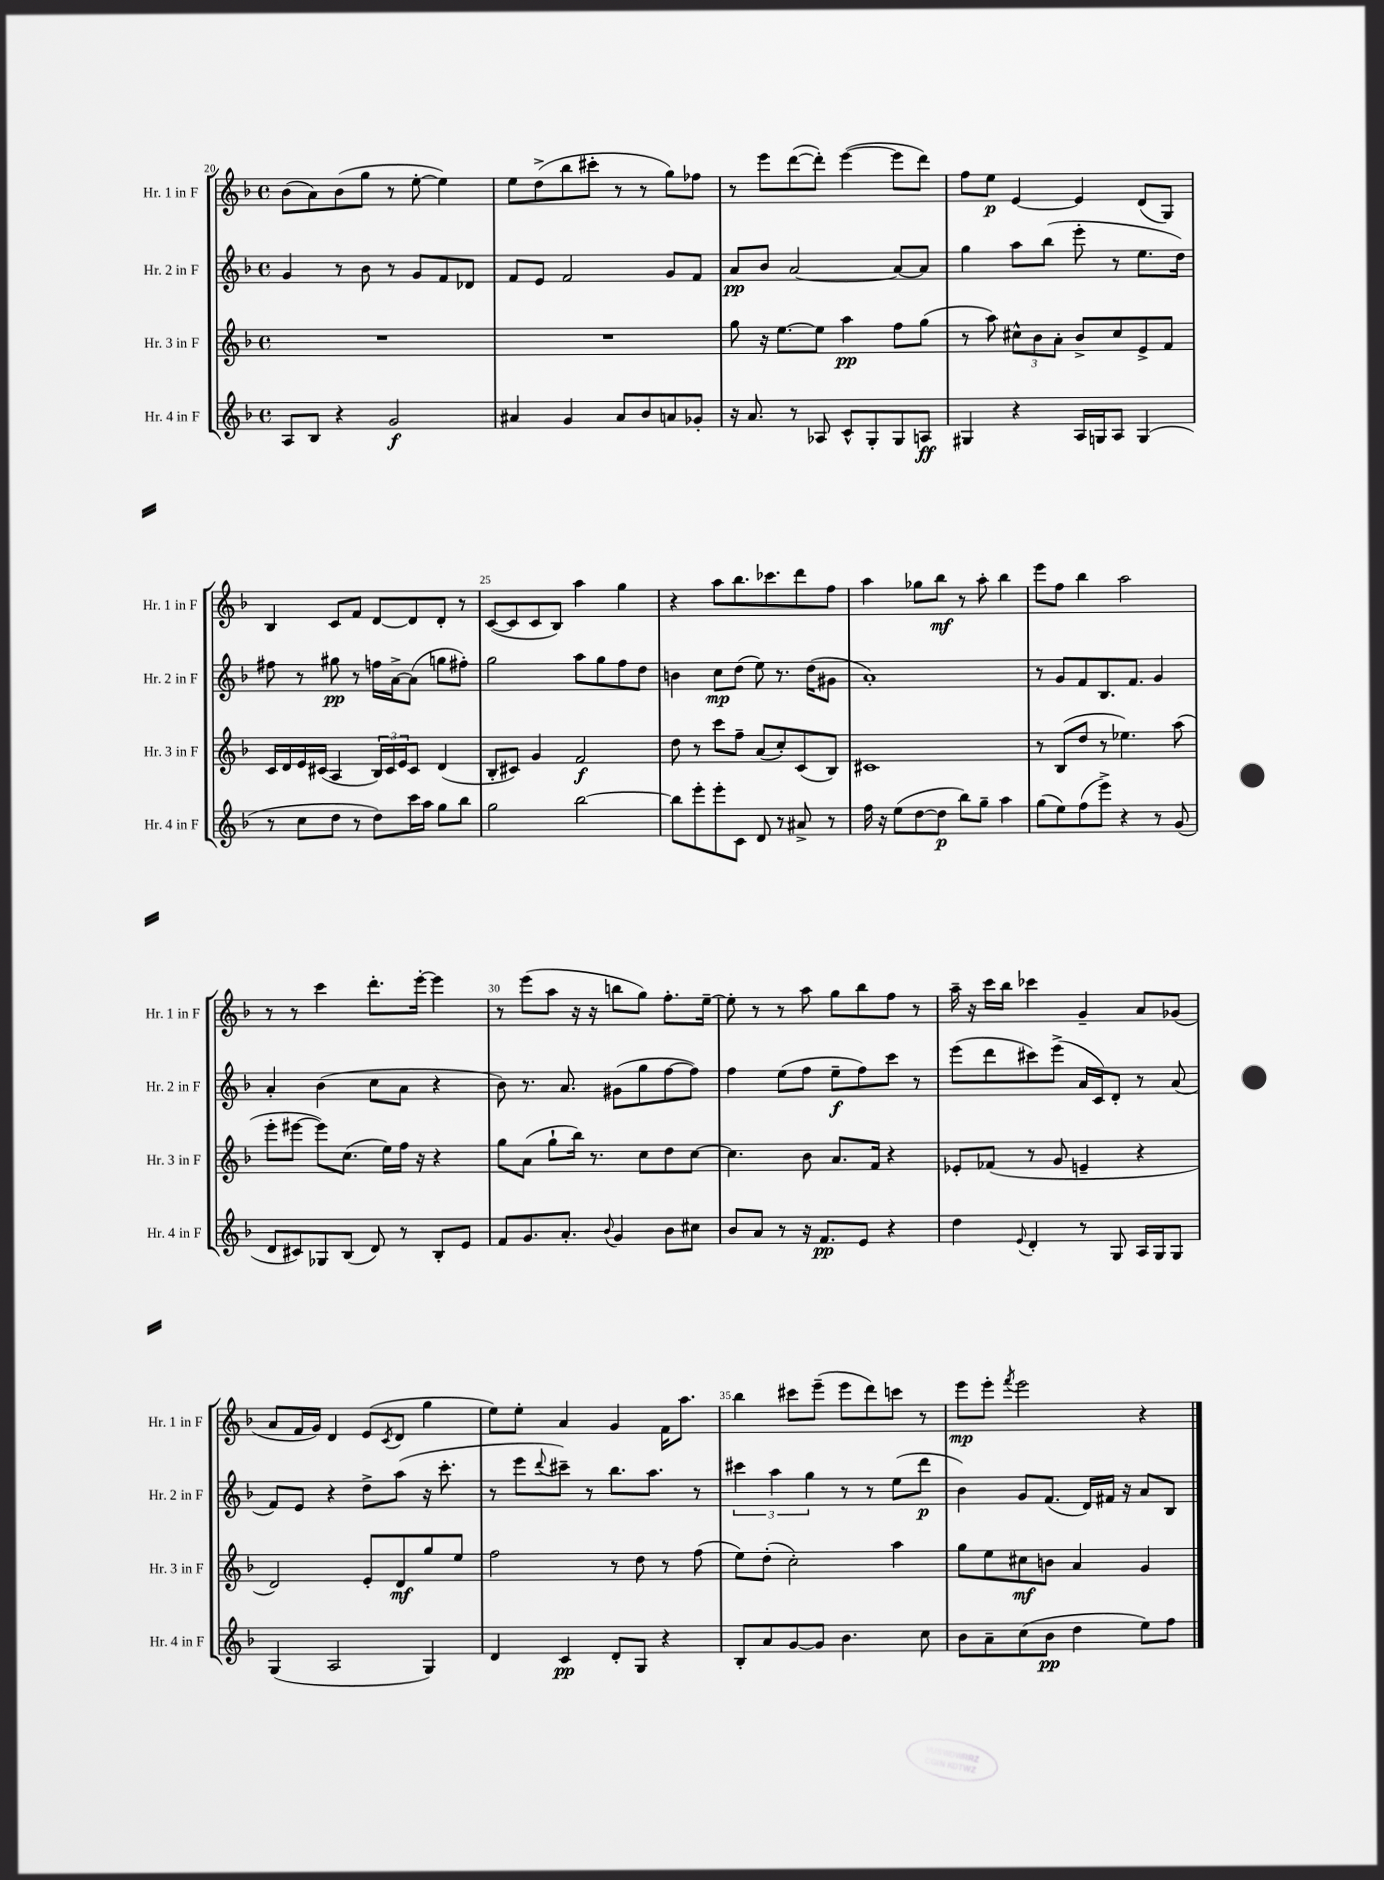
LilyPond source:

<<
\new StaffGroup <<
\new Staff = "s0" \with { instrumentName = "Hr. 1 in F" shortInstrumentName = "Hr. 1 in F" } {
    \clef treble \key f \major \defaultTimeSignature \time 4/4
    bes'8( a'8) bes'8( g''8 r8 e''8~-. e''4) |
    e''8 d''8->( bes''8 cis'''8-. r8 r8 g''8) fes''8 |
    r8 e'''8 d'''8~( d'''8-.) e'''4~( e'''8 d'''8) |
    f''8 e''8\p e'4~ e'4 d'8( g8) |
    bes4 c'8 f'8 d'8~ d'8 d'8-. r8 |
    c'8~( c'8 c'8 bes8) a''4 g''4 |
    r4 a''8 bes''8. ces'''8. d'''8 f''8 |
    a''4 ges''8 bes''8\mf r8 a''8-. bes''4 |
    e'''8 f''8 bes''4 a''2 |
    r8 r8 c'''4 d'''8.-. e'''16~-. e'''4 |
    r8 e'''8( a''8 r16 r16 b''8 g''8) f''8.-. e''16~-- |
    e''8-. r8 r8 a''8 g''8 bes''8 f''8 r8 |
    a''16-- r16 c'''16 bes''16 ces'''4 g'4-- a'8 ges'8( |
    a'8 f'16 g'16) d'4 e'8( \acciaccatura { c'8 } d'8 g''4 |
    e''8) e''8-. a'4 g'4 f'16 a''8. |
    bes''4 cis'''8 e'''8--( e'''8 d'''8) c'''8 r8 |
    e'''8\mp e'''8-. \acciaccatura { f'''8 } e'''2 r4 \bar "|." |
}
\new Staff = "s1" \with { instrumentName = "Hr. 2 in F" shortInstrumentName = "Hr. 2 in F" } {
    \clef treble \key f \major \defaultTimeSignature \time 4/4
    g'4 r8 bes'8 r8 g'8 f'8 des'8 |
    f'8 e'8 f'2 g'8 f'8 |
    a'8\pp bes'8 a'2~ a'8~ a'8 |
    g''4 a''8 bes''8( e'''8-. r8 e''8. d''16) |
    fis''8 r8 gis''8\pp r8 f''16 a'16~-> a'8( g''8 fis''8-.) |
    g''2 a''8 g''8 f''8 d''8 |
    b'4 c''8\mp d''8( e''8) r8. d''16( gis'8 |
    a'1-.) |
    r8 g'8 f'8 bes8. f'8. g'4 |
    a'4-. bes'4( c''8 a'8 r4 |
    bes'8) r8. a'8. gis'8( g''8 f''8~ f''8) |
    f''4 e''8( f''8 e''8--\f f''8) c'''8 r8 |
    e'''8( d'''8 cis'''8) e'''8->( a'16 c'16) d'8-. r8 a'8( |
    f'8) e'8 r4 d''8-> a''8( r16 c'''8.-. |
    r8 e'''8 \appoggiatura { d'''8 } cis'''8--) r8 bes''8. a''8. r8 |
    \tuplet 3/2 { cis'''4 a''4 g''4 } r8 r8 e''8( d'''8\p |
    bes'4) g'8 f'8.( d'16) fis'16 r16 a'8 bes8 \bar "|." |
}
\new Staff = "s2" \with { instrumentName = "Hr. 3 in F" shortInstrumentName = "Hr. 3 in F" } {
    \clef treble \key f \major \defaultTimeSignature \time 4/4
    R1 |
    R1 |
    g''8 r16 e''8.~ e''8 a''4\pp f''8 g''8( |
    r8 a''8) \tuplet 3/2 { cis''8-^ bes'8 a'8-. } bes'8-> cis''8 e'8-> f'8 |
    c'16 d'16 e'16 cis'16( a4 \tuplet 3/2 { bes16) cis'16 e'16 } cis'8 d'4( |
    bes8-. cis'8) g'4 f'2\f |
    d''8 r8 c'''8 f''8-- a'8( c''8-.) c'8( bes8) |
    cis'1 |
    r8 bes8( d''8 r8 ees''4.) a''8( |
    e'''8-. eis'''8~ eis'''8) c''8.( e''16) f''16 r16 r4 |
    g''8 a'8( g''8-! bes''16) r8. c''8 d''8 c''8~ |
    c''4. bes'8 a'8. f'16 r4 |
    ees'8-. fes'8( r8 g'8 e'4-- r4 |
    d'2) e'8-. d'8\mf g''8 e''8 |
    f''2 r8 d''8 r8 f''8( |
    e''8) d''8-.( c''2-.) a''4 |
    g''8 e''8 cis''8\mf b'8 a'4 g'4 \bar "|." |
}
\new Staff = "s3" \with { instrumentName = "Hr. 4 in F" shortInstrumentName = "Hr. 4 in F" } {
    \clef treble \key f \major \defaultTimeSignature \time 4/4
    a8 bes8 r4 g'2\f |
    ais'4 g'4 ais'8 bes'8 a'8 ges'8-. |
    r16 a'8. r8 aes8 c'8-^ g8-. g8 a8\ff |
    gis4 r4 a16 g16 a8 g4( |
    r8 c''8 d''8 r8 d''8) c'''16 a''16 g''8 bes''8 |
    g''2 bes''2~ |
    bes''8 e'''8-. e'''8-. c'8 d'8 r8 ais'8-> r8 |
    f''16 r16 e''8( d''8~ d''8\p bes''8) g''8-- a''4 |
    g''8( e''8) f''8( e'''8->) r4 r8 g'8( |
    d'8 cis'8) ges8 bes8( d'8) r8 bes8-. e'8 |
    f'8 g'8. a'8.-. \appoggiatura { bes'8 } g'4 bes'8 cis''8 |
    bes'8 a'8 r8 r16 f'8.\pp e'8 r4 |
    d''4 \appoggiatura { e'8 } d'4-. r8 g8 a16 g16 g8 |
    g4( a2 g4) |
    d'4 c'4\pp d'8-. g8 r4 |
    bes8-. a'8 g'8~ g'8 bes'4. c''8 |
    bes'8 a'8-- c''8( bes'8\pp d''4 e''8) f''8 \bar "|." |
}
>>
>>
\layout { \context { \Score currentBarNumber = #20 \override BarNumber.break-visibility = ##(#f #t #t) barNumberVisibility = #(every-nth-bar-number-visible 5) } }
